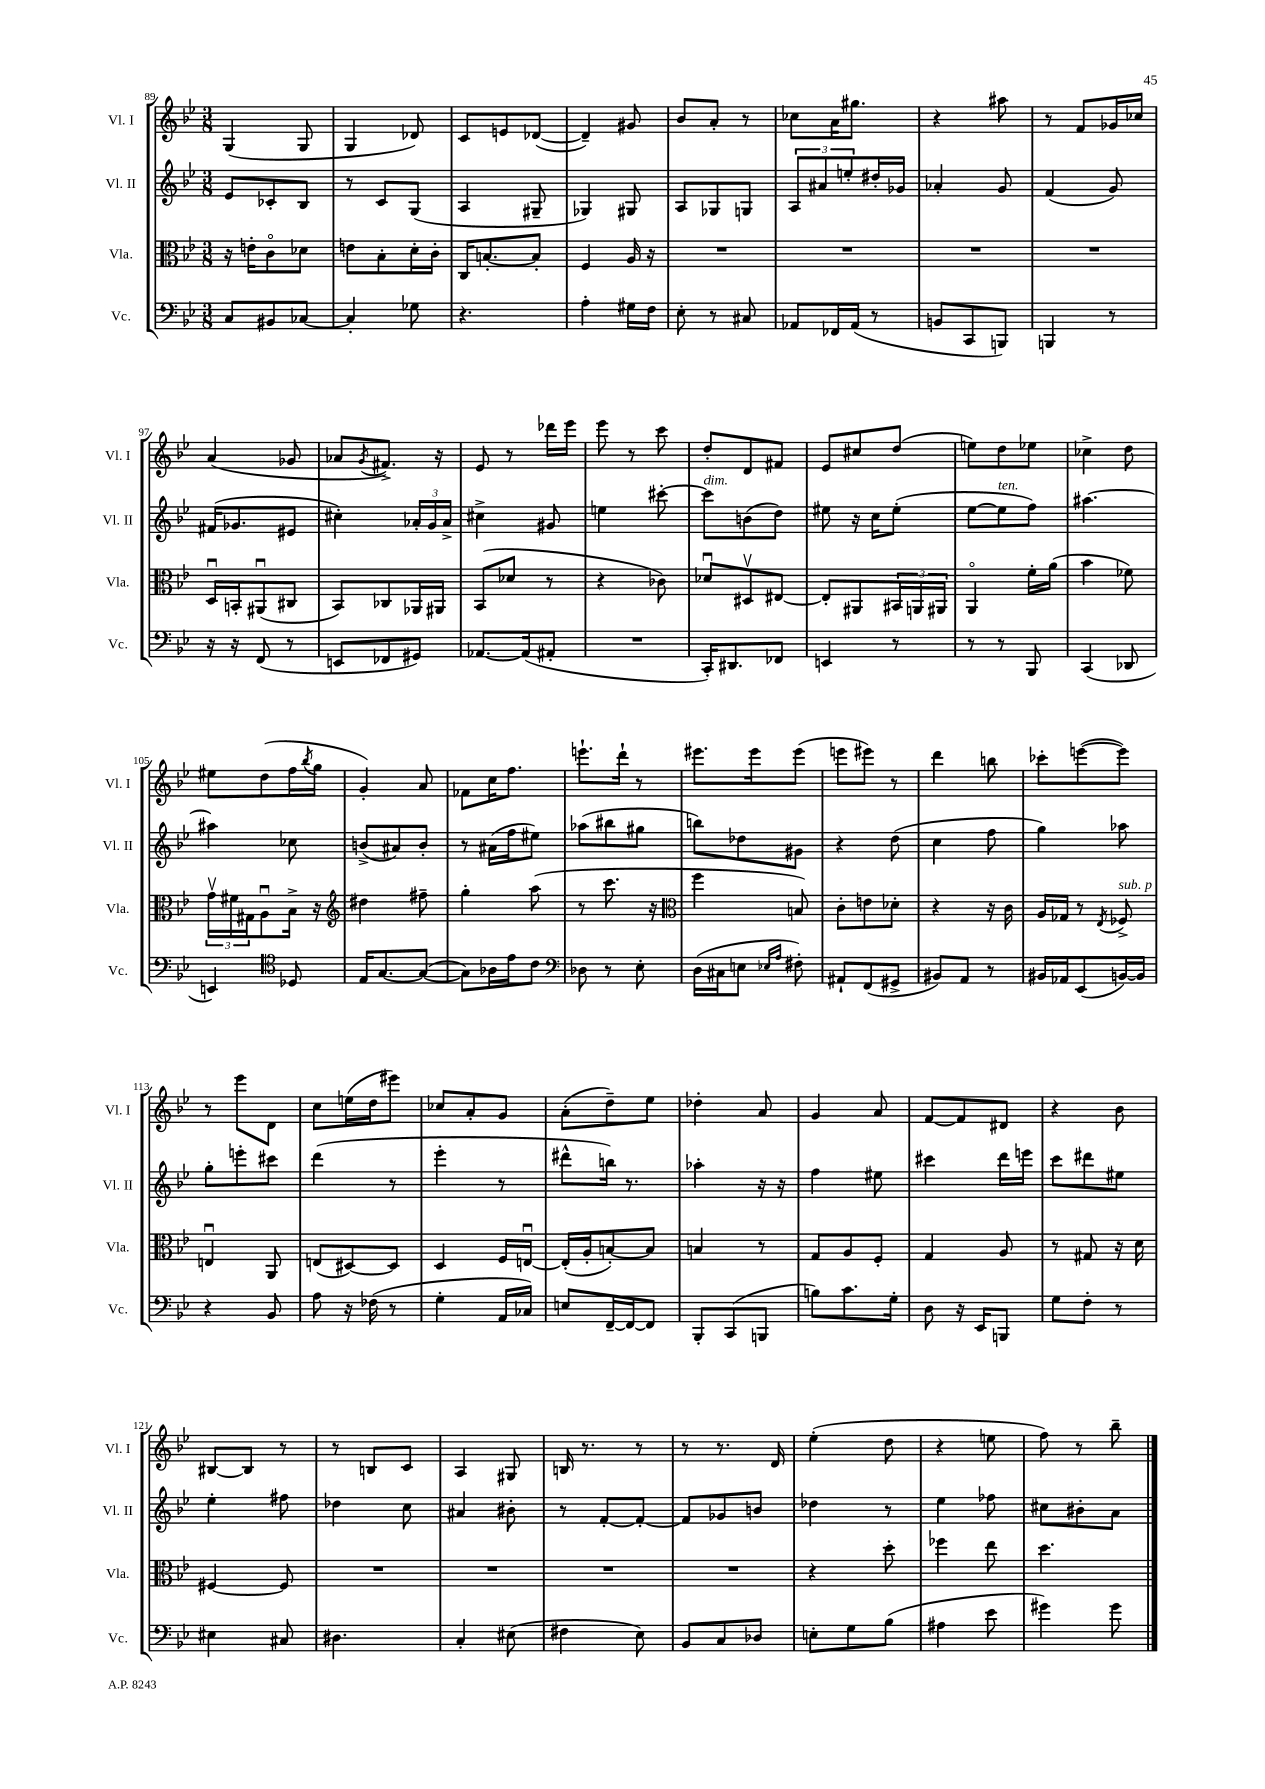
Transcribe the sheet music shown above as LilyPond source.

<<
\new StaffGroup <<
\new Staff = "s0" \with { instrumentName = "Vl. I" shortInstrumentName = "Vl. I" } {
    \clef treble \key bes \major \numericTimeSignature \time 3/8
    g4( g8 |
    g4 des'8) |
    c'8 e'8 des'8~( |
    des'4--) gis'8 |
    bes'8 a'8-. r8 |
    ces''8 a'16 gis''8. |
    r4 ais''8 |
    r8 f'8 ges'16 ces''16 |
    a'4( ges'8 |
    aes'8 \acciaccatura { g'8 } fis'8.->) r16 |
    ees'8 r8 des'''16 ees'''16 |
    ees'''8 r8 c'''8 |
    d''8-. d'8 fis'8 |
    ees'8 cis''8 d''8( |
    e''8) d''8 ees''8 |
    ces''4-> d''8 |
    eis''8 d''8( f''16 \acciaccatura { bes''8 } g''16 |
    g'4-.) a'8 |
    fes'8 c''16 f''8. |
    e'''8.-! d'''16-! r8 |
    eis'''8. eis'''16 eis'''8( |
    e'''8 eis'''8) r8 |
    d'''4 b''8 |
    ces'''8-. e'''8~( e'''8) |
    r8 ees'''8 d'8 |
    c''8 e''16( d''16 eis'''8) |
    ces''8 a'8-. g'8 |
    a'8-.( d''8--) ees''8 |
    des''4-. a'8 |
    g'4 a'8 |
    f'8~ f'8 dis'8 |
    r4 bes'8 |
    bis8~ bis8 r8 |
    r8 b8 c'8 |
    a4 gis8 |
    b16 r8. r8 |
    r8 r8. d'16 |
    ees''4-.( d''8 |
    r4 e''8 |
    f''8) r8 bes''8-- \bar "|." |
}
\new Staff = "s1" \with { instrumentName = "Vl. II" shortInstrumentName = "Vl. II" } {
    \clef treble \key bes \major \numericTimeSignature \time 3/8
    ees'8 ces'8-. bes8 |
    r8 c'8 g8( |
    a4 gis8-- |
    ges4) gis8 |
    a8 ges8 g8 |
    \tuplet 3/2 { a8 ais'8 e''8-. } dis''16-. ges'16 |
    aes'4-. g'8 |
    f'4( g'8) |
    fis'16( ges'8. eis'8 |
    cis''4-.) \tuplet 3/2 { aes'16-. g'16 aes'16-> } |
    cis''4-> gis'8 |
    e''4 cis'''8~-. |
    cis'''8^\markup { \italic "dim." } b'8( d''8) |
    eis''8 r16 c''16 eis''8-.( |
    ees''8~ ees''8^\markup { \italic "ten." } f''8) |
    ais''4.~ |
    ais''4 ces''8 |
    b'8->( ais'8) b'8-. |
    r8 ais'16( f''16 eis''8) |
    aes''8( bis''8 gis''8 |
    b''8) des''8 gis'8 |
    r4 d''8( |
    c''4 f''8 |
    g''4) aes''8 |
    g''8-. e'''8-. cis'''8 |
    d'''4( r8 |
    ees'''4-. r8 |
    dis'''8-^ b''16) r8. |
    aes''4-. r16 r16 |
    f''4 eis''8 |
    cis'''4 d'''16 e'''16 |
    c'''8 dis'''8 eis''8 |
    ees''4-. fis''8 |
    des''4 c''8 |
    ais'4 bis'8-. |
    r8 f'8~-. f'8~-. |
    f'8 ges'8 b'8 |
    des''4 r8 |
    ees''4 fes''8 |
    cis''8 bis'8-. a'8 \bar "|." |
}
\new Staff = "s2" \with { instrumentName = "Vla." shortInstrumentName = "Vla." } {
    \clef alto \key bes \major \numericTimeSignature \time 3/8
    r16 e'16-. c'8\flageolet des'8 |
    e'8 bes8-. d'16-. c'16-. |
    c16 b8.~-. b8-. |
    f4 a16 r16 |
    R4. |
    R4. |
    R4. |
    R4. |
    d16\downbow b,16-. ais,8\downbow( cis8 |
    bes,8) ces8 aes,16 ais,16 |
    bes,8( des'8 r8 |
    r4 ces'8) |
    des'8\downbow dis8\upbow eis8~ |
    eis8-. ais,8 \tuplet 3/2 { bis,16 a,16 ais,16 } |
    a,4\flageolet f'16-. a'16( |
    bes'4 fes'8) |
    \tuplet 3/2 { g'16\upbow fis'16 gis16 } a8\downbow bes16-> r16 |
    \clef treble dis''4 fis''8-- |
    g''4-. a''8( |
    r8 c'''8. r16 |
    \clef alto f''4 b8) |
    c'8-. e'8 des'8-. |
    r4 r16 c'16 |
    a16 ges16 r8 \acciaccatura { ees8 } fes8->^\markup { \italic "sub. p" } |
    e4\downbow a,8 |
    e8( dis8~) dis8 |
    d4 f16 e16~\downbow |
    e16-.( a16-. b8~-.) b8 |
    b4 r8 |
    g8 a8 f8-. |
    g4 a8 |
    r8 gis8 r16 d'16 |
    fis4~ fis8 |
    R4. |
    R4. |
    R4. |
    R4. |
    r4 d''8-. |
    fes''4 ees''8 |
    d''4. \bar "|." |
}
\new Staff = "s3" \with { instrumentName = "Vc." shortInstrumentName = "Vc." } {
    \clef bass \key bes \major \numericTimeSignature \time 3/8
    c8 bis,8 ces8~ |
    ces4-. ges8 |
    r4. |
    a4-. gis16 f16 |
    ees8-. r8 cis8 |
    aes,8 fes,16 aes,16( r8 |
    b,8 c,8 b,,8) |
    b,,4 r8 |
    r16 r16 f,8( r8 |
    e,8 fes,8 gis,8) |
    aes,8.~ aes,16( ais,8-. |
    R4. |
    c,16-.) dis,8. fes,8 |
    e,4 r8 |
    r8 r8 bes,,8 |
    c,4( des,8 |
    e,4) \clef tenor des8 |
    ees16 g8.~ g8~( |
    g8) aes16 ees'16 c'8 |
    \clef bass des8 r8 ees8-. |
    d16( cis16 e8 \grace { ees16 a16 } fis8-.) |
    ais,8-! f,8( gis,8-> |
    bis,8) a,8 r8 |
    bis,16 aes,16 ees,8( b,16~) b,16 |
    r4 bes,8 |
    a8 r16 fes16( r8 |
    g4-. a,16 ces16) |
    e8 f,16~-- f,16~ f,8 |
    bes,,8-. c,8( b,,8 |
    b8) c'8. g16-. |
    d8 r16 ees,16 b,,8 |
    g8 f8-. r8 |
    eis4 cis8 |
    dis4. |
    c4-. eis8( |
    fis4 ees8) |
    bes,8 c8 des8 |
    e8-. g8 bes8( |
    ais4 ees'8 |
    gis'4) gis'8 \bar "|." |
}
>>
>>
\layout { \context { \Score currentBarNumber = #89 } }
